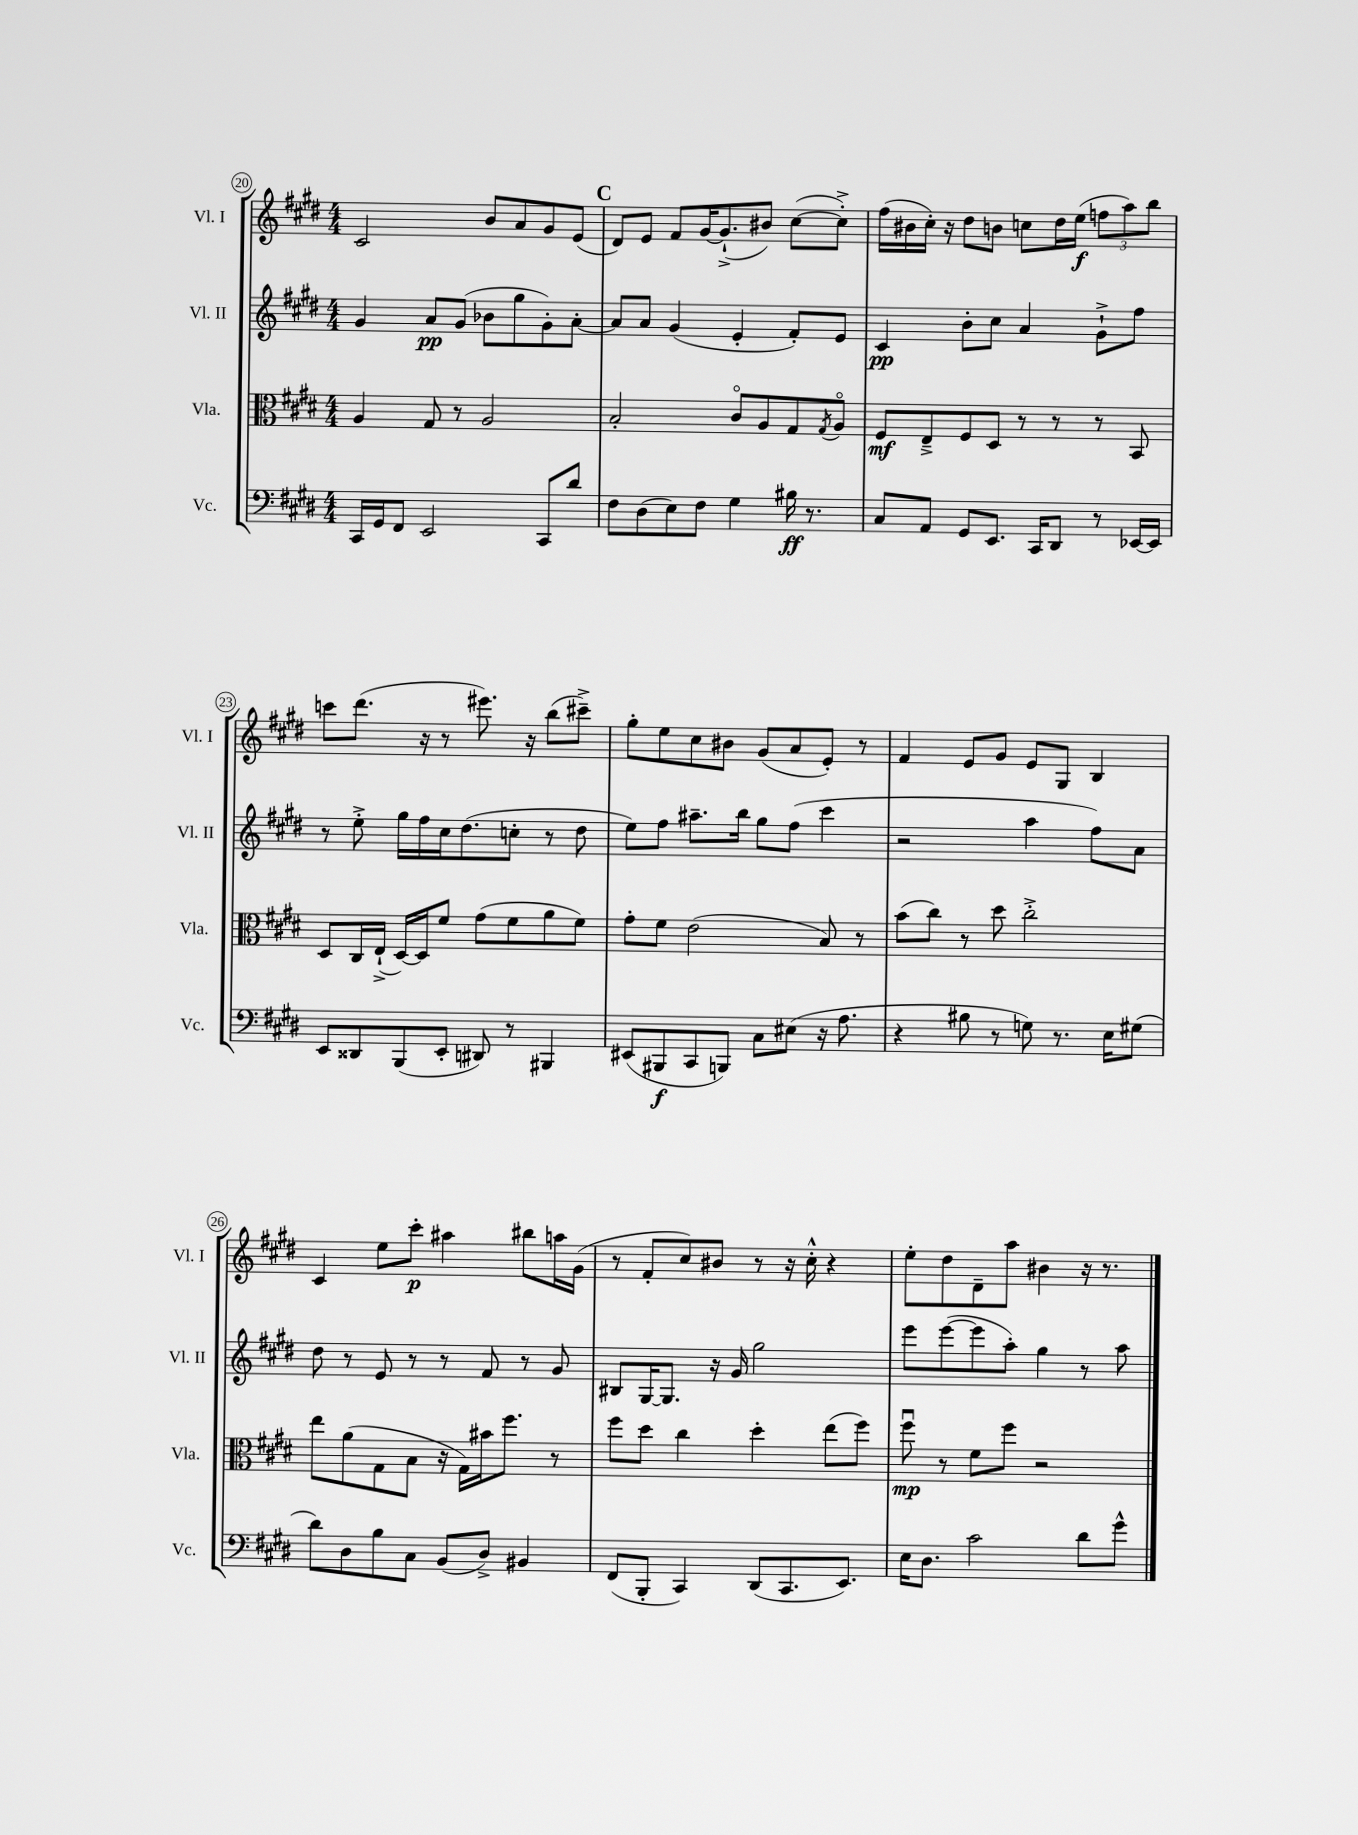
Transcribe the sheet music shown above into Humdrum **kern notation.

**kern	**kern	**kern	**kern
*staff4	*staff3	*staff2	*staff1
*clefF4	*clefC3	*clefG2	*clefG2
*k[f#c#g#d#]	*k[f#c#g#d#]	*k[f#c#g#d#]	*k[f#c#g#d#]
*M4/4	*M4/4	*M4/4	*M4/4
16CC#/LL	4A/	4g#/	2c#/
16GG#/J	.	.	.
8FF#/J	.	.	.
2EE/	8G#/	8a/L	.
.	8r	(8g#/J	.
.	2A/	8b-\L	8b/L
.	.	8gg#\	8a/
8CC#/L	.	8g#'\)	8g#/
8d#/J	.	[8a'\J	(8e/J
=	=	=	=
8F#\L	2B'/	8a/]L	8d#/L)
(8D#\	.	8a/J	8e/J
8E\)	.	(4g#/	8f#/L
8F#\J	.	.	[16g#/K
.	.	.	(8.g#`^/]
4G#\	8c#o/L	4e'/	.
.	8A/	.	8b#/J)
16B#\	8G#/	8f#'/L)	([8cc#\L
8.r	.	.	.
.	8qG#/	.	.
.	8Ao/J	8e/J	8cc#'^\]J)
=	=	=	=
8C#/L	8F#/L	4c#/	(16ff#\LL
.	.	.	16b#\
8AA/J	8E~^/	.	16cc#'\JJ)
.	.	.	16r
8GG#/L	8F#/	8b'\L	8dd#\L
8.EE/J	8D#/J	8cc#\J	8b\J
.	8r	4a/	8cc\L
16CC#/LK	.	.	.
8DD#/J	8r	.	16dd#\L
.	.	.	(16ee\JJ
8r	8r	8g#`^\L	12ff\L
.	.	.	12aa\)
[16EE-/LL	8BB/	8ff#\J	.
.	.	.	12bb\J
16EE-/]JJ	.	.	.
=	=	=	=
8EE/L	8D#/L	8r	8ccc\L
8DD##/	16C#/L	8ee'^\	(8.ddd#\J
.	(16E`^/JJ	.	.
(8BBB/	[16D#/LL)	16gg#\LL	.
.	16D#/]J	16ff#\	16r
8EE'/J	8f#/J	16cc#\J	8r
.	.	(8.dd#\	.
8DD#/)	(8g#\L	.	8.eee#\)
8r	8f#\	8cc'\J	.
.	.	.	16r
4BBB#/	8a\	8r	(8bb\L
.	8f#\J)	8dd#\	8ccc#~^\J)
=	=	=	=
(8EE#/L	8g#'\L	8ee\L)	8gg#'\L
8BBB#/	8f#\J	8ff#\J	8ee\
8CC#/	(2e\	8.aa#~\L	8cc#\
8BBB/J)	.	.	8b#\J
.	.	16bb\Jk	.
8C#\L	.	8gg#\L	(8g#/L
(8E#\J	.	(8ff#\J	8a/
16r	8B/)	4ccc#\	8e'/J)
8.A\	.	.	.
.	8r	.	8r
=	=	=	=
4r	(8b\L	2r	4f#/
.	8cc#\J)	.	.
8B#\	8r	.	8e/L
8r	8dd#\	.	8g#/J
8G\)	2cc#'^\	4aa\	8e/L
8.r	.	.	8G#/J
.	.	8ff#\L)	4B/
16E\LK	.	.	.
(8G#\J	.	8a\J	.
=	=	=	=
8d#\L)	8ee\L	8dd#\	4c#/
8D#\	(8a\	8r	.
8B\	8G#\	8e/	8ee\L
8C#\J	8B\J	8r	8ccc#'\J
(8BB/L	16r	8r	4aa#\
.	16G#\LL)	.	.
8D#^/J)	16b#\J	8f#/	.
.	8.ff#\J	.	.
4BB#/	.	8r	8bb#\L
.	8r	8g#/	16aa\L
.	.	.	(16g#\JJ
=	=	=	=
(8FF#/L	8ff#\L	8B#/L	8r
8BBB'/J	8dd#\J	[16G#/K	8f#'/L
.	.	8.G#/]J	.
4CC#/)	4cc#\	.	8cc#/)
.	.	16r	8b#/J
.	.	16g#/	.
(8DD#/L	4dd#'\	2gg#\	8r
8.CC#/	.	.	16r
.	.	.	16cc#'^^\
.	(8ee\L	.	4r
8.EE/J)	.	.	.
.	8ff#\J)	.	.
=	=	=	=
16E\LK	8ff#u\	8eee\L	8ee'\L
8.D#\J	.	.	.
.	8r	([8eee\	8dd#\
2c#\	8f#\L	8eee\]	8d#~\
.	8ff#\J	8aa'\J)	8aa\J
.	2r	4gg#\	4b#\
8d#\L	.	8r	16r
.	.	.	8.r
8g#^^\J	.	8aa\	.
==	==	==	==
*-	*-	*-	*-
